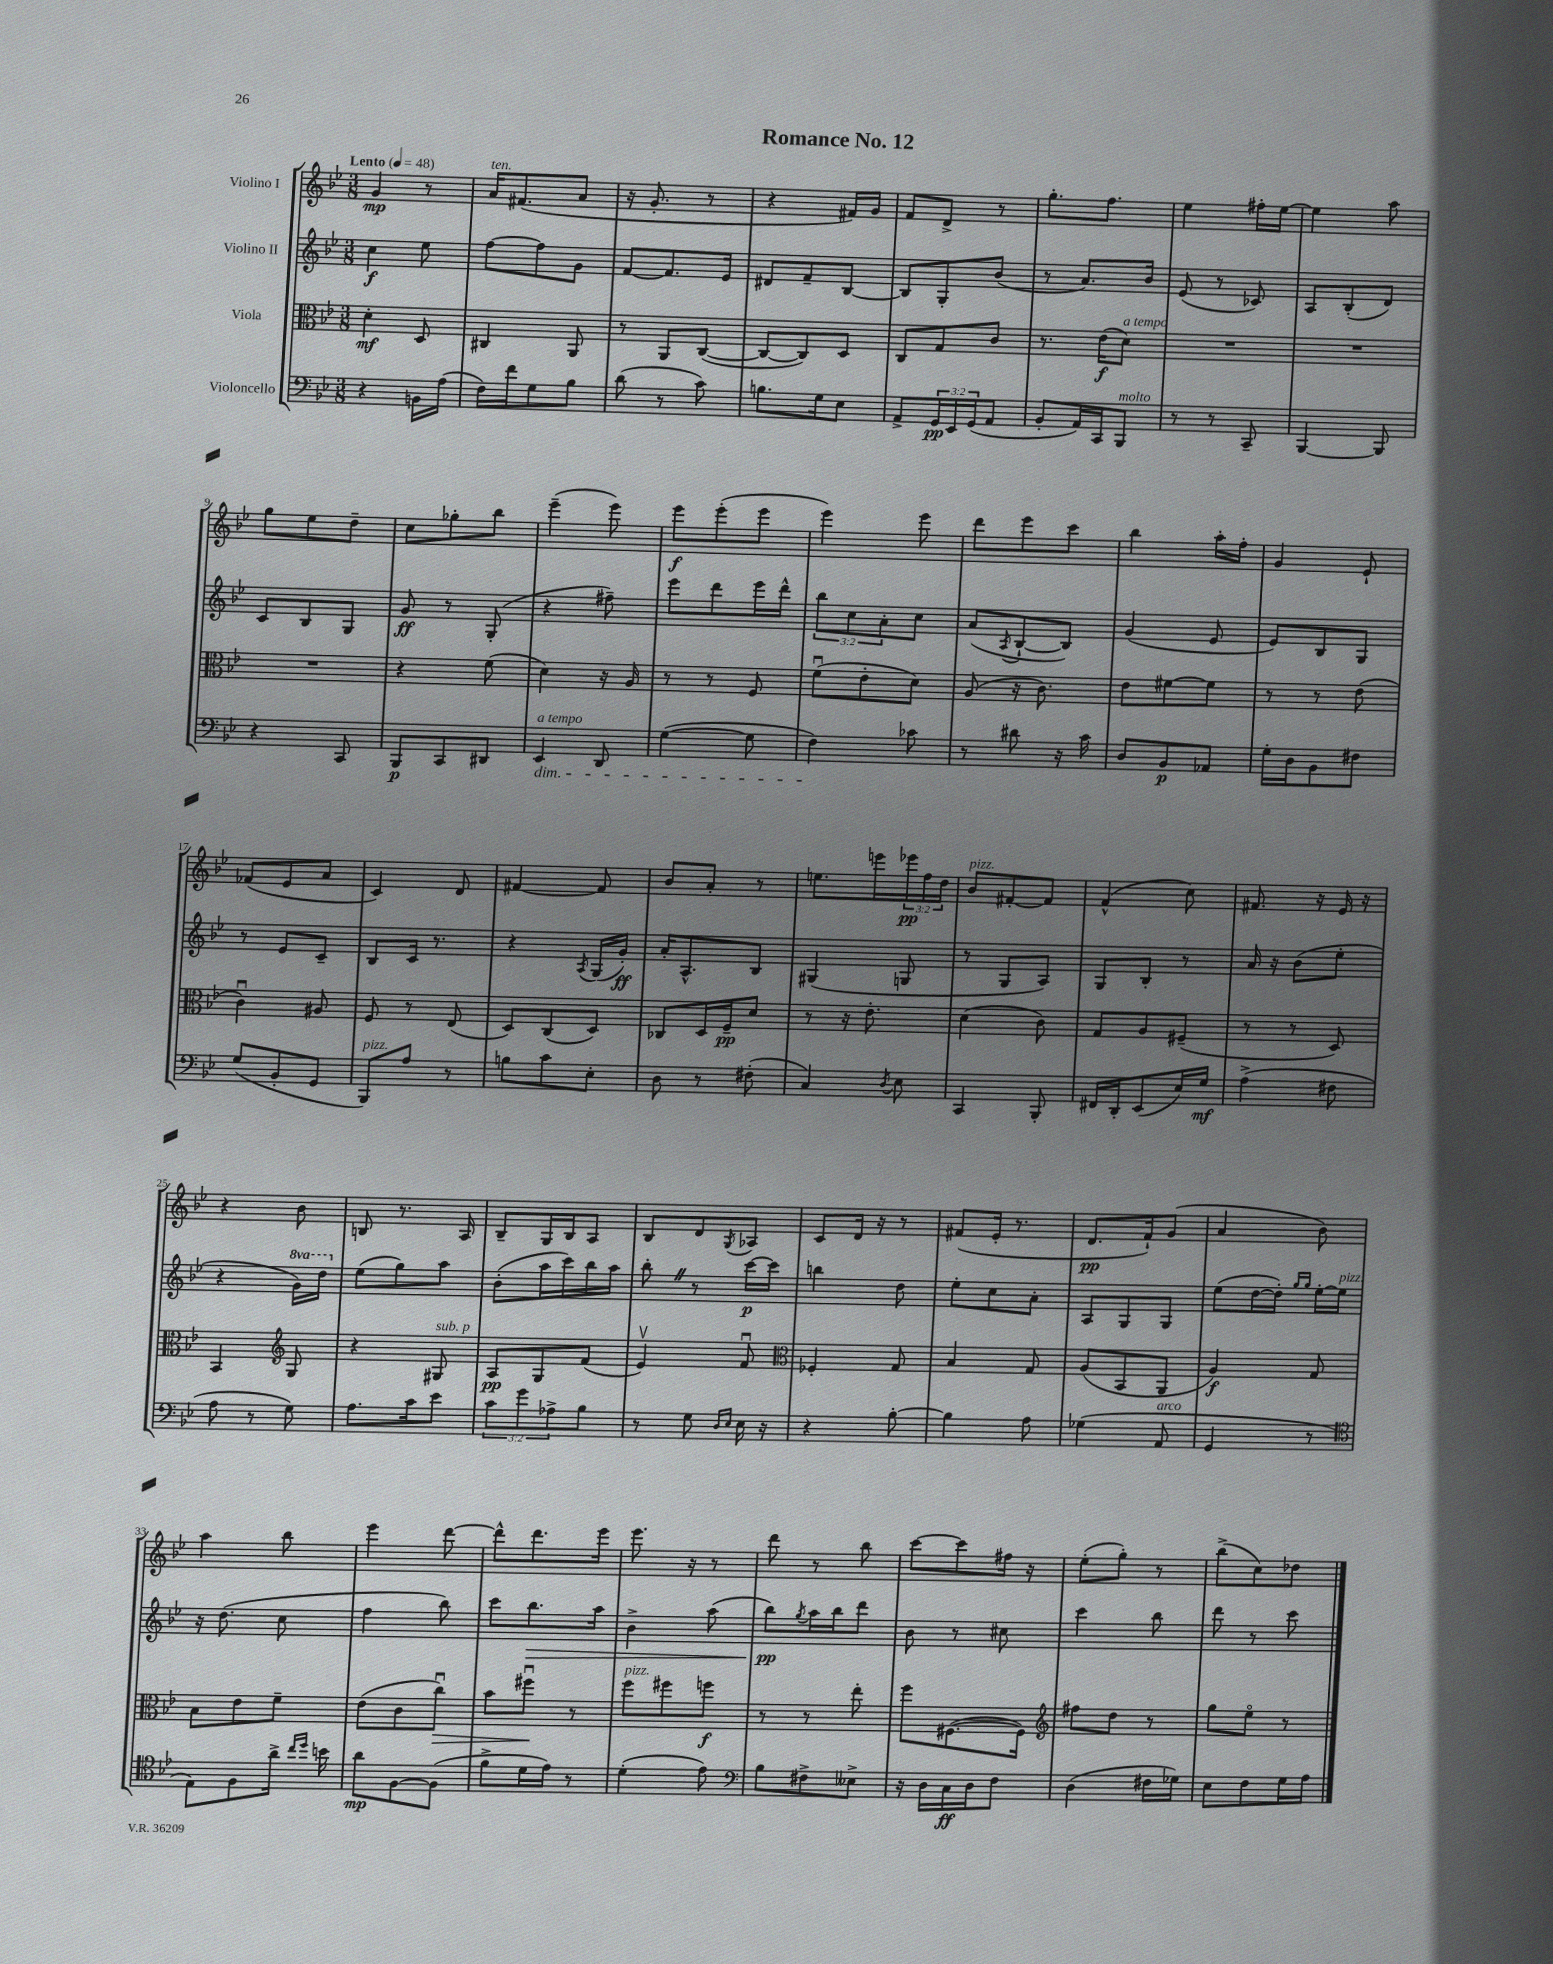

**kern	**kern	**kern	**kern
*staff4	*staff3	*staff2	*staff1
*clefF4	*clefC3	*clefG2	*clefG2
*k[b-e-]	*k[b-e-]	*k[b-e-]	*k[b-e-]
*M3/8	*M3/8	*M3/8	*M3/8
*MM48	*MM48	*MM48	*MM48
4r	4d'	4cc	4g
16BB	8D	8ee-	8r
(16A	.	.	.
=	=	=	=
16F)	4C#	[8ff	16a
16f	.	.	(8.f#
8G	.	8ff]	.
8B-	8AA	8g	8a
=	=	=	=
(8d	8r	[8f	16r
.	.	.	8.g'
8r	8AA	8.f]	.
8c)	([8C	.	8r
.	.	16e-	.
=	=	=	=
8.B	8C_	8d#	4r
.	8C])	8f~	.
16G	.	.	.
8E-	8D	[8B-	16f#)
.	.	.	16g
=	=	=	=
8AA^	8C	8B-]	8f
24GG	8G	8G'	8d^
24EE-	.	.	.
(24GG	.	.	.
8AA	8c	(8b-	8r
=	=	=	=
8BB-'	8.r	8r	8.gg'
16AA)	.	8.a)	.
16CC	(16e-	.	8.ff
8BBB-	8d)	.	.
.	.	16b-	.
=	=	=	=
8r	4.r	(8e-	4ee-
8r	.	8r	.
8CC~	.	8c-)	16ff#'
.	.	.	[16ee-
=	=	=	=
[4BBB-	4.r	8A	4ee-]
.	.	(8B-'	.
8BBB-]	.	8d)	8aa
=	=	=	=
4r	4.r	8c	8gg
.	.	8B-	8ee-
8CC	.	8G	8dd~
=	=	=	=
8BBB-	4r	8g	8cc
8CC	.	8r	8gg-'
8DD#	(8f	(8G'	8bb-
=	=	=	=
4EE-	4d)	4r	(4eee-~
8DD	16r	8ff#~)	8eee-)
.	16A	.	.
=	=	=	=
([4G	8r	8eee-	8eee-
.	8r	8ddd	(8eee-'
8G]	8F	16eee-	8eee-
.	.	16ddd^^	.
=	=	=	=
4F)	(8fu	12bb-	4eee-)
.	.	12cc	.
.	8e-'	.	.
.	.	12a'	.
8c-	8d)	8cc	8eee-
=	=	=	=
8r	(8A	(8a	8ddd
.	.	8qA	.
8d#	16r	[8B-`	8eee-
.	8.c)	.	.
16r	.	8B-])	8ccc
16c	.	.	.
=	=	=	=
8D	8e-	(4g	4bb-
8BB-	[8f#	.	.
8AA-	8f#]	8e-	16aa'
.	.	.	16ff'
=	=	=	=
16G'	8r	8e-)	4g
16D	.	.	.
8BB-	8r	8B-	.
8F#	(8e-	8G	8e-`
=	=	=	=
(8G	4cu)	8r	(8f-
8BB-'	.	8e-	8e-
8GG	8A#	8c~	8a
=	=	=	=
8BBB-)	8F	8B-	4c)
8A	8r	16c	.
.	.	8.r	.
8r	(8E-	.	8d
=	=	=	=
8B	8D)	4r	[4f#
8c	(8C	.	.
.	.	8qA	.
8E-'	8D)	(16G	8f#]
.	.	16g')	.
=	=	=	=
8D	8C-	16a'	8b-
.	.	8.A^^	.
8r	16D	.	8a'
.	16F~	.	.
(8F#'	8d	8B-	8r
=	=	=	=
4C)	8r	(4G#	8.ee
.	16r	.	.
.	8.e-'	.	16eee
8qD	.	.	.
8E-	.	8G	24eee-
.	.	.	24ff
.	.	.	24dd
=	=	=	=
4CC	(4d	8r	8b-
.	.	8G	[8f#'
8BBB-'	8c)	8A)	8f#]
=	=	=	=
16FF#	8G	8G	(4f^^
16DD'	.	.	.
(8EE-	8A	8B-'	.
16E-)	(8F#~	8r	8cc)
16G	.	.	.
=	=	=	=
(4A^	8r	16a	8.f#
.	.	16r	.
.	8r	(8b-	.
.	.	.	16r
8F#	8D)	8ee-'	16e-
.	.	.	16r
=	=	=	=
8A	4BB-	4r	4r
8r	.	.	.
*	*clefG2	*	*
8G)	8G	16gg)	8b-
.	.	16ddd	.
=	=	=	=
8.A	4r	(8ee-	8B
.	.	8gg)	8.r
16c	.	.	.
8e-	8G#	8aa	.
.	.	.	16A
=	=	=	=
12c	8A	(8b-'	8B-~
12g	.	.	.
.	8G	16aa	16G
12A-^	.	.	.
.	.	16ccc)	16B-
8B-	(8f	16bb-	8A
.	.	16aa	.
=	=	=	=
8r	4e-v)	8bb-'	8B-
8G	.	8r	8d
16qqD	.	.	.
16qqE-	.	.	8qG
16E-	8fu	[16ccc	8A-
16r	.	16ccc]	.
=	=	=	=
*	*clefC3	*	*
4r	4F-'	4bb	8c
.	.	.	16d
.	.	.	16r
[8B-'	8G	8dd	8r
=	=	=	=
4B-]	4B-	8ee-'	(8f#
.	.	8cc	16e-'
.	.	.	8.r
8A	8G	8a'	.
=	=	=	=
(4G-	(8A	8A	8.d
.	8BB-	8G	.
.	.	.	16f`)
8AA	8AA	8G	(8g
=	=	=	=
4GG	4A)	(8ee-	4a
.	.	[16dd	.
.	.	16dd'])	.
.	.	16qqgg	.
.	.	16qqgg	.
8r	8G	[16ee-'	8b-)
.	.	16ee-]	.
=	=	=	=
*clefC4	*	*	*
8E-)	8B-	16r	4aa
.	.	(8.dd	.
8F	8e-	.	.
16a^	8f~	8cc	8bb-
16qqcc	.	.	.
16qqdd	.	.	.
16b	.	.	.
=	=	=	=
8a	(8e-	4ff	4eee-
[8F	8c	.	.
(8F]	8ccu)	8bb-)	[8ddd
=	=	=	=
8f^	8b-	8ccc	8ddd^^]
16d	8ff#u	8.bb-	8.ddd
16e-)	.	.	.
8r	8r	.	.
.	.	16aa	16eee-
=	=	=	=
(4d'	8ff	4b-^	8.eee-
.	8ff#	.	.
.	.	.	16r
8e-)	8ff	(8aa	8r
=	=	=	=
*clefF4	*	*	*
8B-	8r	8bb-)	8ddd
.	.	8qgg	.
8F#^	8r	16aa	8r
.	.	16bb-	.
8E--^	8ee-'	8ddd	8bb-
=	=	=	=
16r	8ff	8b-	[8ccc
16D	.	.	.
16C	([8.F#	8r	8ccc]
16D	.	.	.
8F	.	8cc#	16ff#
.	16F#])	.	16r
=	=	=	=
*	*clefG2	*	*
(4D	8ff#	4ccc	(8ee-'
.	8dd	.	8gg')
16F#	8r	8bb-	8r
16G-)	.	.	.
=	=	=	=
8E-	8gg	8ddd	(8bb-^
8F	8ee-o	8r	8cc)
16G	8r	8ccc	8dd-
16A	.	.	.
==	==	==	==
*-	*-	*-	*-
